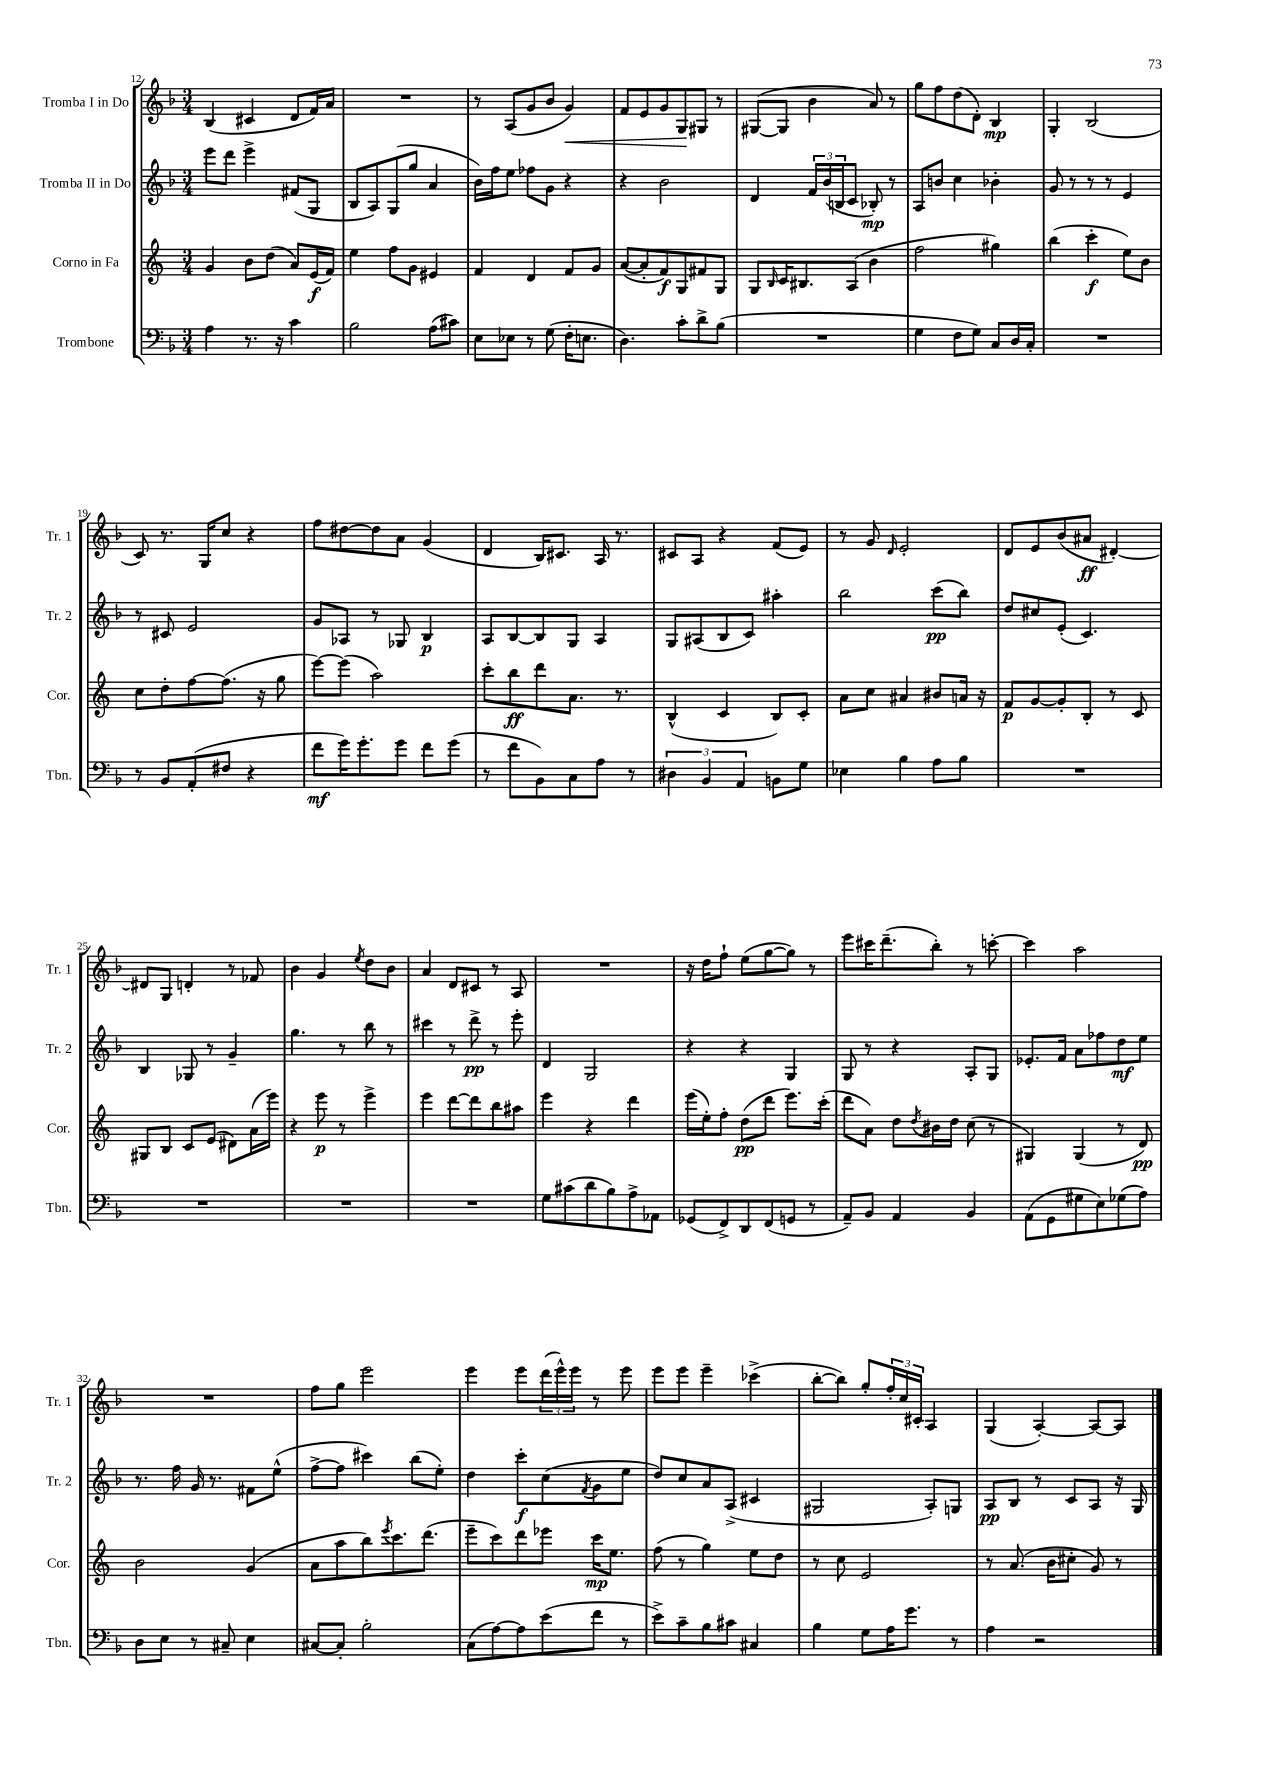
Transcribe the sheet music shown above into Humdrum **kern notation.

**kern	**kern	**kern	**kern
*staff4	*staff3	*staff2	*staff1
*clefF4	*clefG2	*clefG2	*clefG2
*k[b-]	*k[]	*k[b-]	*k[b-]
*M3/4	*M3/4	*M3/4	*M3/4
4A	4g	8eee	(4B-
.	.	8ddd	.
8.r	8b	4eee^	4c#
.	(8dd	.	.
16r	.	.	.
4c	8a)	(8f#	8d
.	(16e	8G	16f)
.	16f)	.	16a
=	=	=	=
2B-	4ee	8B-	2.r
.	.	8A)	.
.	8ff	(8G	.
.	8g	8gg	.
(8A	4e#	4a	.
8c#)	.	.	.
=	=	=	=
8E	4f	16b-)	8r
.	.	16ff	.
8E-	.	8ee	(8A
8r	4d	8ff-	8g
(8G	.	8g	8b-
16F'	8f	4r	4g)
8.E	.	.	.
.	8g	.	.
=	=	=	=
4.D)	([8a	4r	8f
.	8a']	.	8e
.	8f)	2b-	8g
8c'	8G	.	8G
8d^	8f#	.	8G#
(8B-	8G	.	8r
=	=	=	=
2.r	8G	4d	([8G#
.	16qqB	.	.
.	16c	.	8G#]
.	8.B#	.	.
.	.	24f	4b-
.	.	(24b-	.
.	.	24B	.
.	(8A	8c	.
.	4b	8B-')	8a)
.	.	8r	8r
=	=	=	=
4G	2ff	8A	8gg
.	.	8b	8ff
8F	.	4cc	(8dd
8G)	.	.	8d')
8C	4gg#)	4b-'	4B-
16D	.	.	.
16C'	.	.	.
=	=	=	=
2.r	(4bb	8g	4G'
.	.	8r	.
.	4ccc'	8r	(2B-
.	.	8r	.
.	8ee)	4e	.
.	8b	.	.
=	=	=	=
8r	8cc	8r	8c)
8BB-	8dd'	8c#	8.r
(8AA'	[8ff	2e	.
.	.	.	16G
8F#	(8.ff]	.	8cc
4r	.	.	4r
.	16r	.	.
.	8gg	.	.
=	=	=	=
8f	[8eee)	8g	8ff
16g)	(8eee]	8A-	[8dd#
8.g'	.	.	.
.	2aa)	8r	8dd#]
8g	.	8G-	8a
8f	.	4B-	(4g
(8g	.	.	.
=	=	=	=
8r	8ccc'	8A	4d
8f	8bb	[8B-	.
8BB-)	8ddd	8B-]	16B-)
.	.	.	8.c#
8C	8.a	8G	.
8A	.	4A	16A
.	8.r	.	8.r
8r	.	.	.
=	=	=	=
6D#	(4B^^	8G	8c#
.	.	(8A#	8A
6BB-	.	.	.
.	4c	8B-	4r
6AA	.	.	.
.	.	8c)	.
8BB	8B)	4aa#'	(8f
8G	8c'	.	8e)
=	=	=	=
4E-	8a	2bb-	8r
.	8cc	.	8g
.	.	.	16qqd
4B-	4a#	.	2e'
8A	8b#	(8ccc	.
8B-	16a	8bb-)	.
.	16r	.	.
=	=	=	=
2.r	8f	8dd	8d
.	[8g	8cc#	8e
.	8g']	(8e'	(8b-
.	8B'	4.c)	8a#
.	8r	.	[4d#')
.	8c	.	.
=	=	=	=
2.r	8G#	4B-	8d#]
.	8B	.	8G
.	8c	8G-	4d'
.	(8e	8r	.
.	8d#)	4g~	8r
.	(16a	.	8f-
.	16eee)	.	.
=	=	=	=
2.r	4r	4.gg	4b-
.	8eee	.	4g
.	8r	8r	.
.	.	.	8qee
.	4eee^	8bb-	8dd
.	.	8r	8b-
=	=	=	=
2.r	4eee	4ccc#	4a
.	[8ddd	8r	8d
.	8ddd]	8ddd^	8c#
.	8bb	8r	8r
.	8aa#	8eee'	8A
=	=	=	=
8G	4eee	4d	2.r
(8c#	.	.	.
8d	4r	2G	.
8B-)	.	.	.
8A^	4ddd	.	.
8AA-	.	.	.
=	=	=	=
(8GG-	(16eee	4r	16r
.	16ee')	.	16dd
8FF^)	8ff'	.	8ff`
8DD	(8dd	4r	(8ee
(8FF	8ddd	.	[8gg
8GG	8.eee)	4G	8gg])
8r	.	.	8r
.	(16ccc'	.	.
=	=	=	=
8AA~)	8ddd	8G	8eee
8BB-	8a)	8r	16ccc#
.	.	.	(8.ddd~
4AA	8dd	4r	.
.	8qdd	.	.
.	16b#	.	8bb-')
.	16dd	.	.
4BB-	(8cc	8A'	8r
.	8r	8G	[8ccc'
=	=	=	=
(8AA	4G#)	8.e-'	4ccc]
8GG	.	.	.
.	.	16f	.
8G#	(4G#	8a	2aa
8E)	.	8ff-	.
(8G-	8r	8dd	.
8A)	8d)	8ee	.
=	=	=	=
8D	2b	8.r	2.r
8E	.	.	.
.	.	16ff	.
8r	.	16g	.
.	.	8.r	.
8C#~	.	.	.
4E	(4g	8f#	.
.	.	(8ee^^	.
=	=	=	=
[8C#	8a	[8ff^	8ff
8C#']	8aa	8ff]	8gg
2B-'	8bb)	4ccc#)	2eee
.	8qeee	.	.
.	8.ccc	.	.
.	.	(8bb-	.
.	(8.ddd	.	.
.	.	8ee')	.
=	=	=	=
(8C	8eee~	4dd	4eee
[8A)	8ccc)	.	.
8A]	8ddd	8ccc'	8eee
(8e	8eee-	(8cc	(24ddd
.	.	.	24eee^^)
.	.	.	24eee
.	.	8qf	.
8f	16ccc	8g	8r
.	8.ee	.	.
8r	.	8ee	8eee
=	=	=	=
8e^)	(8ff	8dd)	8eee
8c~	8r	8cc	8eee
8B-	4gg)	8a	4eee~
8c#	.	(8A^	.
4C#	8ee	4c#	(4ccc-^
.	8dd	.	.
=	=	=	=
4B-	8r	2G#	[8bb-'
.	8cc	.	8bb-])
8G	2e	.	8gg'
16A	.	.	24ff'
.	.	.	24cc
8.g	.	.	.
.	.	.	24c#'
.	.	8A')	4A
8r	.	8G	.
=	=	=	=
4A	8r	8A	(4G
.	(8.a	8B-	.
2r	.	8r	[4A')
.	16b	.	.
.	8cc#'	8c	.
.	8g)	8A	8A_
.	8r	16r	8A]
.	.	16G	.
==	==	==	==
*-	*-	*-	*-
